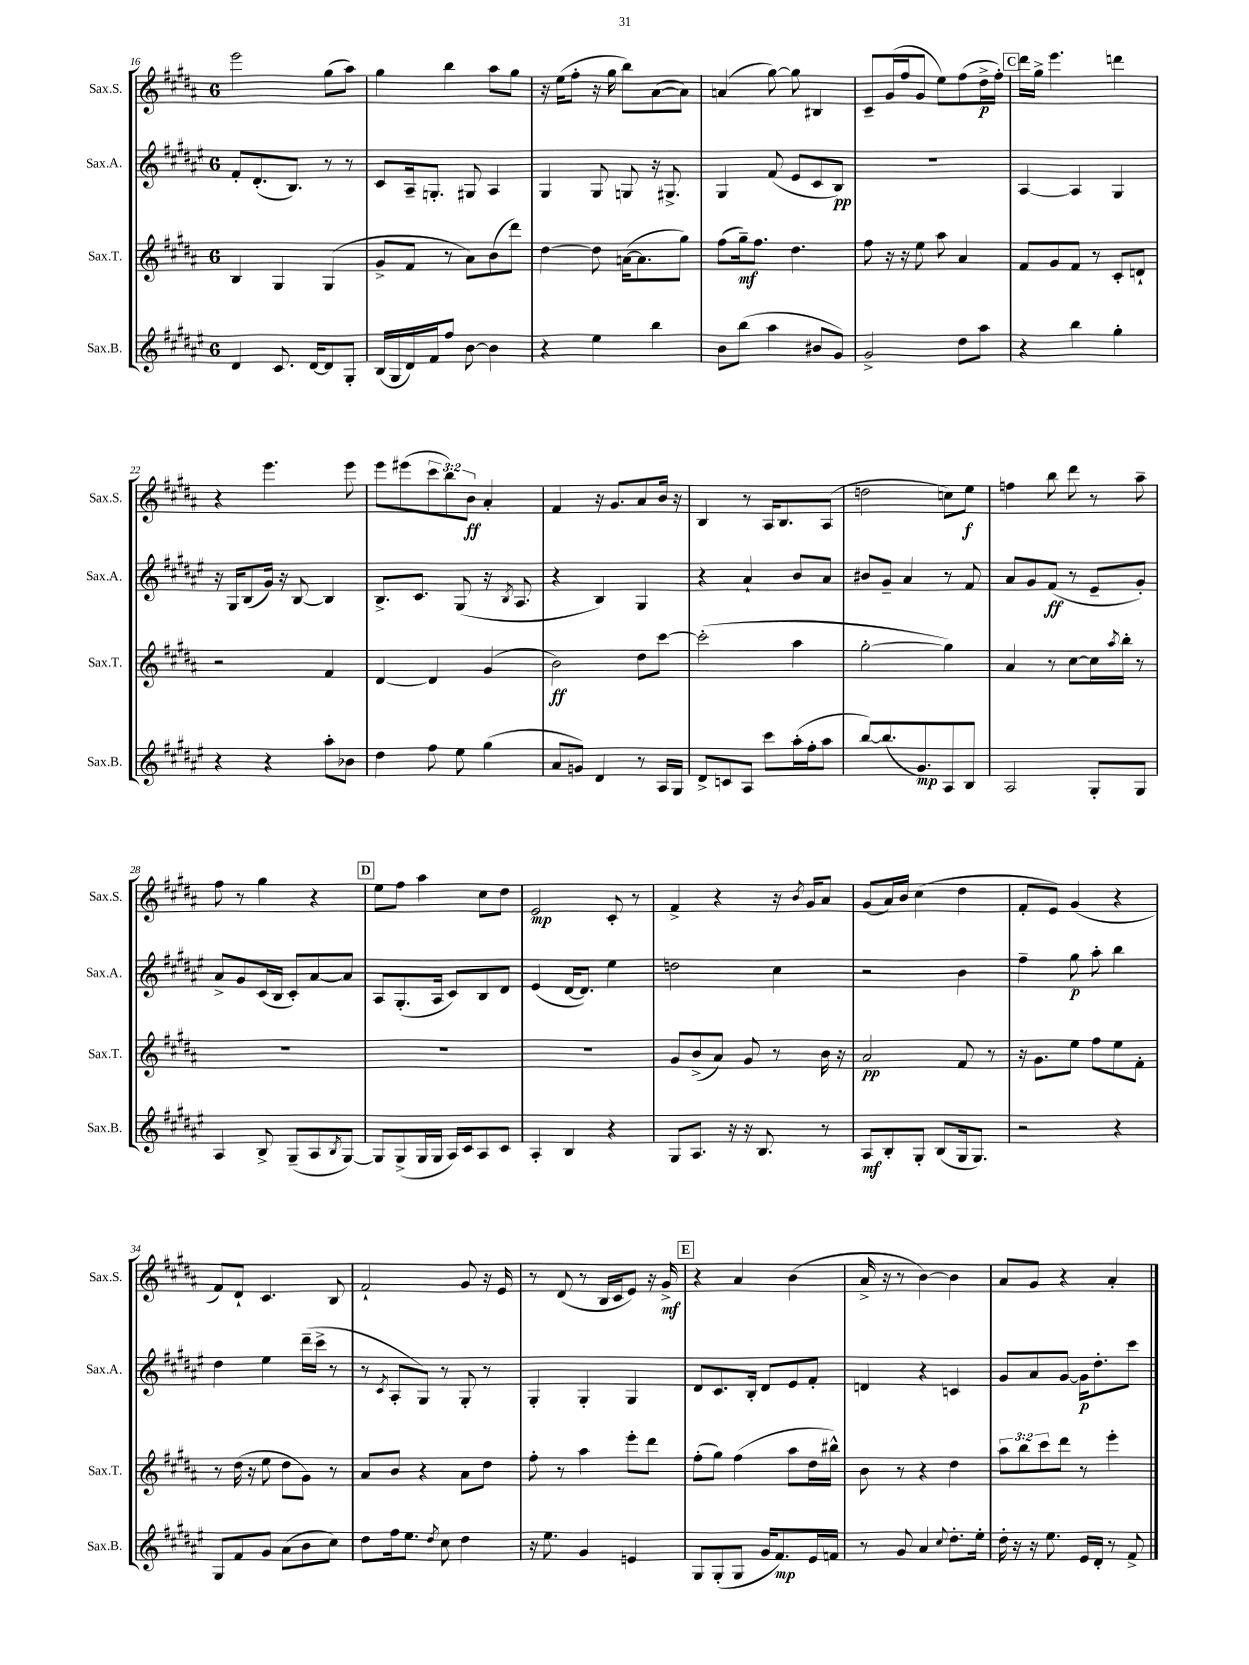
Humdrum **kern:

**kern	**dynam	**kern	**dynam	**kern	**dynam	**kern	**dynam
*part4	*part4	*part3	*part3	*part2	*part2	*part1	*part1
*staff4	*staff4	*staff3	*staff3	*staff2	*staff2	*staff1	*staff1
*I"Sax.B.	*	*I"Sax.T.	*	*I"Sax.A.	*	*I"Sax.S.	*
*I'Sax.B.	*	*I'Sax.T.	*	*I'Sax.A.	*	*I'Sax.S.	*
*clefG2	*	*clefG2	*	*clefG2	*	*clefG2	*
*k[f#c#g#d#a#e#]	*	*k[f#c#g#d#a#]	*	*k[f#c#g#d#a#e#]	*	*k[f#c#g#d#a#]	*
*M6/8	*	*M6/8	*	*M6/8	*	*M6/8	*
=16	=16	=16	=16	=16	=16	=16	=16
4d#/	.	4B/	.	8f#'/L	.	2eee\	.
.	.	.	.	(8.d#'/	.	.	.
8.c#/	.	4G#/	.	.	.	.	.
.	.	.	.	8.B/J)	.	.	.
[16d#/KL	.	.	.	.	.	.	.
8d#/]	.	(4G#/	.	8r	.	(8gg#\L	.
8G#'/J	.	.	.	8r	.	8aa#\J)	.
=17	=17	=17	=17	=17	=17	=17	=17
(16B/LL	.	8g#^/L	.	8c#/L	.	4gg#\	.
16G#/	.	.	.	.	.	.	.
16d#/)	.	8f#/J	.	16A#~/k	.	.	.
16f#/J	.	.	.	8.Gn'/J	.	.	.
8ff#/J	.	8r	.	.	.	4bb\	.
[8b\	.	8a#\L)	.	8G#X/	.	.	.
4b\]	.	(8b\	.	4A#/	.	8aa#\L	.
.	.	8ddd#\J)	.	.	.	8gg#\J	.
=18	=18	=18	=18	=18	=18	=18	=18
4r	.	[4dd#\	.	4G#/	.	16r	.
.	.	.	.	.	.	(16ee\KL	.
.	.	.	.	.	.	8ff#'\J	.
4ee#\	.	8dd#\]	.	8G#/	.	16r	.
.	.	.	.	.	.	16gg#\	.
.	.	([16an\KL	.	8Gn/	.	8bb\L)	.
.	.	8.a\]	.	.	.	.	.
4bb\	.	.	.	16r	.	([8a#\	.
.	.	.	.	8.G#X^/	.	.	.
.	.	8gg#\J)	.	.	.	8a#\J])	.
=19	=19	=19	=19	=19	=19	=19	=19
8b\L	.	(8ff#\L	.	4G#/	.	(4an/	.
(8bb\J	.	16gg#~\k)	mf	.	.	.	.
.	.	8.ff#\J	.	.	.	.	.
4aa#\	.	.	.	(8f#/	.	[8gg#\)	.
.	.	4.dd#\	.	8e#/L	.	8gg#\]	.
8b#X/L	.	.	.	8c#/	.	4B#X/	.
8g#/J)	.	.	.	8B/J)	pp	.	.
=20	=20	=20	=20	=20	=20	=20	=20
2g#^/	.	8ff#\	.	2.r	.	8c#~/L	.
.	.	16r	.	.	.	(16g#/L	.
.	.	16r	.	.	.	16ff#/J	.
.	.	8ee\	.	.	.	8g#/J	.
.	.	8aa#\	.	.	.	8ee\L)	.
8dd#\L	.	4a#/	.	.	.	(8ff#\	.
8aa#\J	.	.	.	.	.	16dd#^\L	p
.	.	.	.	.	.	16ff#'\JJ)	.
!!LO:REH:place=s1:t=C
=21	=21	=21	=21	=21	=21	=21	=21
4r	.	8f#/L	.	[4A#/	.	16ddd#\LL	.
.	.	.	.	.	.	16gg#^\JJ	.
.	.	8g#/	.	.	.	4.eee\	.
4bb\	.	8f#/J	.	4A#/]	.	.	.
.	.	8r	.	.	.	.	.
4gg#'\	.	8c#'/L	.	4G#/	.	4dddn\	.
.	.	8dn`/J	.	.	.	.	.
!!LO:LB:g=z
=22	=22	=22	=22	=22	=22	=22	=22
4r	.	2r	.	16r	.	4r	.
.	.	.	.	16G#/KL	.	.	.
.	.	.	.	(8B/	.	.	.
4r	.	.	.	16g#/Jk)	.	4.eee\	.
.	.	.	.	16r	.	.	.
.	.	.	.	[8B/	.	.	.
8aa#'\L	.	4f#/	.	4B/]	.	.	.
8b-X\J	.	.	.	.	.	8eee\	.
=23	=23	=23	=23	=23	=23	=23	=23
4dd#\	.	[4d#/	.	8.B^/L	.	8eee\L	.
.	.	.	.	.	.	(8eee#X\	.
.	.	.	.	8.c#/J	.	.	.
8ff#\	.	4d#/]	.	.	.	12ccc#\	.
.	.	.	.	.	.	12bb\)	.
8ee#\	.	.	.	(8G#/	.	.	.
.	.	.	.	.	.	12b\J	ff
(4gg#\	.	(4g#/	.	16r	.	4a#'/	.
.	.	.	.	8qB/	.	.	.
.	.	.	.	8.A#/	.	.	.
=24	=24	=24	=24	=24	=24	=24	=24
8a#/L	.	2b\)	ff	4r	.	4f#/	.
8gn/J)	.	.	.	.	.	.	.
4d#/	.	.	.	4B/)	.	16r	.
.	.	.	.	.	.	8.g#/L	.
8r	.	8dd#\L	.	4G#/	.	8a#/	.
16A#/LL	.	[8ccc#\J	.	.	.	16b/Jk	.
16G#/JJ	.	.	.	.	.	16r	.
=25	=25	=25	=25	=25	=25	=25	=25
8d#^/L	.	(2ccc#'\]	.	4r	.	4B/	.
8cn/	.	.	.	.	.	.	.
8A#/J	.	.	.	4a#`/	.	8r	.
8ccc#\L	.	.	.	.	.	16A#/KL	.
.	.	.	.	.	.	8.B/	.
(16aa#'\L	.	4aa#\	.	8b/L	.	.	.
16ff#'\J	.	.	.	.	.	.	.
8aa#\J	.	.	.	8a#/J	.	(8A#/J	.
=26	=26	=26	=26	=26	=26	=26	=26
[8bb/L)	.	[2gg#'\	.	8b#X/L	.	2ddn\	.
(8.bb/]	.	.	.	8g#~/J	.	.	.
.	.	.	.	4a#/	.	.	.
8.g#/)	mp	.	.	.	.	.	.
8A#/	.	4gg#\])	.	8r	.	8ccn\L)	.
8B/J	.	.	.	8f#/	.	8ee\J	f
=27	=27	=27	=27	=27	=27	=27	=27
2A#/	.	4a#/	.	8a#/L	.	4ffn\	.
.	.	.	.	8g#/	.	.	.
.	.	8r	.	(8f#/J	ff	8bb\	.
.	.	[8cc#\L	.	8r	.	8ddd#\	.
8G#'/L	.	16cc#\L]	.	8e#~/L	.	8r	.
.	.	8qaa#/	.	.	.	.	.
.	.	16bb'\JJ	.	.	.	.	.
8G#/J	.	8r	.	8g#'/J)	.	8aa#~\	.
!!LO:LB:g=z
=28	=28	=28	=28	=28	=28	=28	=28
4A#/	.	2.r	.	8a#^/L	.	8ff#\	.
.	.	.	.	8g#/	.	8r	.
8B^/	.	.	.	(16c#/L	.	4gg#\	.
.	.	.	.	16B/JJ	.	.	.
(8G#~/L	.	.	.	8c#'/L)	.	.	.
8A#/	.	.	.	[8a#/	.	4r	.
8qB/	.	.	.	.	.	.	.
[8G#/J)	.	.	.	8a#/J]	.	.	.
!!LO:REH:place=s1:t=D
=29	=29	=29	=29	=29	=29	=29	=29
8G#/L]	.	2.r	.	8A#/L	.	8ee\L	.
(8G#^/	.	.	.	(8.G#'/	.	8ff#\J	.
16G#/L	.	.	.	.	.	4aa#\	.
16G#/JJ	.	.	.	16A#/Jk	.	.	.
16A#/LL)	.	.	.	8c#/L)	.	.	.
16c#/J	.	.	.	.	.	.	.
8A#/	.	.	.	8B/	.	8cc#\L	.
8c#/J	.	.	.	8d#/J	.	8dd#\J	.
=30	=30	=30	=30	=30	=30	=30	=30
4A#'/	.	2.r	.	(4e#/	.	2e/	mp
4B/	.	.	.	[16d#/KL	.	.	.
.	.	.	.	8.d#/J])	.	.	.
4r	.	.	.	4ee#\	.	8c#'/	.
.	.	.	.	.	.	8r	.
=31	=31	=31	=31	=31	=31	=31	=31
8G#/L	.	8g#/L	.	2ddn\	.	4f#^/	.
8.A#/J	.	(8b^/	.	.	.	.	.
.	.	8a#/J)	.	.	.	4r	.
16r	.	.	.	.	.	.	.
16r	.	8g#/	.	.	.	.	.
8.B/	.	.	.	.	.	.	.
.	.	8r	.	4cc#\	.	16r	.
.	.	.	.	.	.	8qb/	.
.	.	.	.	.	.	16g#/KL	.
8r	.	16b\	.	.	.	8a#/J	.
.	.	16r	.	.	.	.	.
=32	=32	=32	=32	=32	=32	=32	=32
8A#/L	mf	2a#/	pp	2r	.	(8g#/L	.
8B'/	.	.	.	.	.	16a#/L)	.
.	.	.	.	.	.	16b/JJ	.
8G#'/J	.	.	.	.	.	(4cc#\	.
(8B/L	.	.	.	.	.	.	.
16G#/k	.	8f#/	.	4b\	.	4dd#\	.
8.G#/J)	.	.	.	.	.	.	.
.	.	8r	.	.	.	.	.
=33	=33	=33	=33	=33	=33	=33	=33
2r	.	16r	.	4ff#~\	.	8f#'/L	.
.	.	8.g#\L	.	.	.	.	.
.	.	.	.	.	.	8e/J)	.
.	.	8ee\J	.	8gg#\	p	(4g#/	.
.	.	8ff#\L	.	8aa#'\	.	.	.
4r	.	8ee\	.	4bb\	.	4r	.
.	.	8f#'\J	.	.	.	.	.
!!LO:LB:g=z
=34	=34	=34	=34	=34	=34	=34	=34
8G#/L	.	8r	.	4dd#\	.	8f#/L)	.
8f#/	.	(16dd#\	.	.	.	8d#`/J	.
.	.	16r	.	.	.	.	.
8g#/J	.	8ee\	.	4ee#\	.	4.c#/	.
(8a#\L	.	8dd#\L	.	.	.	.	.
8b\	.	8g#\J)	.	(16ddd#~\LL	.	.	.
.	.	.	.	16ccc#^\JJ	.	.	.
8cc#\J)	.	8r	.	8r	.	8B/	.
=35	=35	=35	=35	=35	=35	=35	=35
8dd#\L	.	8a#/L	.	8r	.	2f#`/	.
.	.	.	.	8qc#/	.	.	.
16ff#\k	.	8b/J	.	8A#'/L	.	.	.
8.ee#\J	.	.	.	.	.	.	.
.	.	4r	.	8G#/J)	.	.	.
8qdd#/	.	.	.	.	.	.	.
8cc#\	.	.	.	8r	.	.	.
4dd#\	.	8a#\L	.	8G#'/	.	8g#/	.
.	.	8dd#\J	.	8r	.	16r	.
.	.	.	.	.	.	16e/	.
=36	=36	=36	=36	=36	=36	=36	=36
16r	.	8ff#'\	.	4G#'/	.	8r	.
8.ee#\	.	.	.	.	.	.	.
.	.	8r	.	.	.	(8d#/	.
4g#/	.	4aa#\	.	4G#'/	.	8r	.
.	.	.	.	.	.	16B/LL	.
.	.	.	.	.	.	16c#/J	.
4en/	.	8eee'\L	.	4G#/	.	8e/J)	.
.	.	8ddd#\J	.	.	.	16r	.
.	.	.	.	.	.	16g#^/	mf
!!LO:REH:place=s1:t=E
=37	=37	=37	=37	=37	=37	=37	=37
8G#/L	.	(8ff#'\L	.	8d#/L	.	4r	.
(8G#'/	.	8gg#\J)	.	8.c#/	.	.	.
8G#/J	.	(4ff#\	.	.	.	4a#/	.
.	.	.	.	16B'/Jk	.	.	.
16g#/KL	.	.	.	8d#/L	.	.	.
8.f#/)	mp	.	.	.	.	.	.
.	.	8aa#\L	.	8e#/	.	(4b\	.
16e#/L	.	16dd#\L	.	8f#'/J	.	.	.
16fn/JJ	.	16bb#X^^\JJ)	.	.	.	.	.
=38	=38	=38	=38	=38	=38	=38	=38
8r	.	8b\	.	4dn/	.	16a#^/	.
.	.	.	.	.	.	16r	.
8g#/	.	8r	.	.	.	8r	.
4a#/	.	4r	.	4r	.	[4b\)	.
8qqcc#/	.	.	.	.	.	.	.
8.dd#'\L	.	4dd#\	.	4cn/	.	4b\]	.
16ee#'\Jk	.	.	.	.	.	.	.
=39	=39	=39	=39	=39	=39	=39	=39
16dd#'\	.	12aa#\L	.	8g#/L	.	8a#/L	.
16r	.	.	.	.	.	.	.
.	.	12bb\	.	.	.	.	.
16r	.	.	.	8a#/	.	8g#/J	.
.	.	12ccc#\	.	.	.	.	.
8.ee#\	.	.	.	.	.	.	.
.	.	8ddd#\J	.	[8g#/J	.	4r	.
16e#/LL	.	8r	.	16g#\KL]	p	.	.
16d#'/JJ	.	.	.	8.dd#'\	.	.	.
8r	.	4eee'\	.	.	.	4a#'/	.
8f#^/	.	.	.	8ccc#\J	.	.	.
==	==	==	==	==	==	==	==
*-	*-	*-	*-	*-	*-	*-	*-
